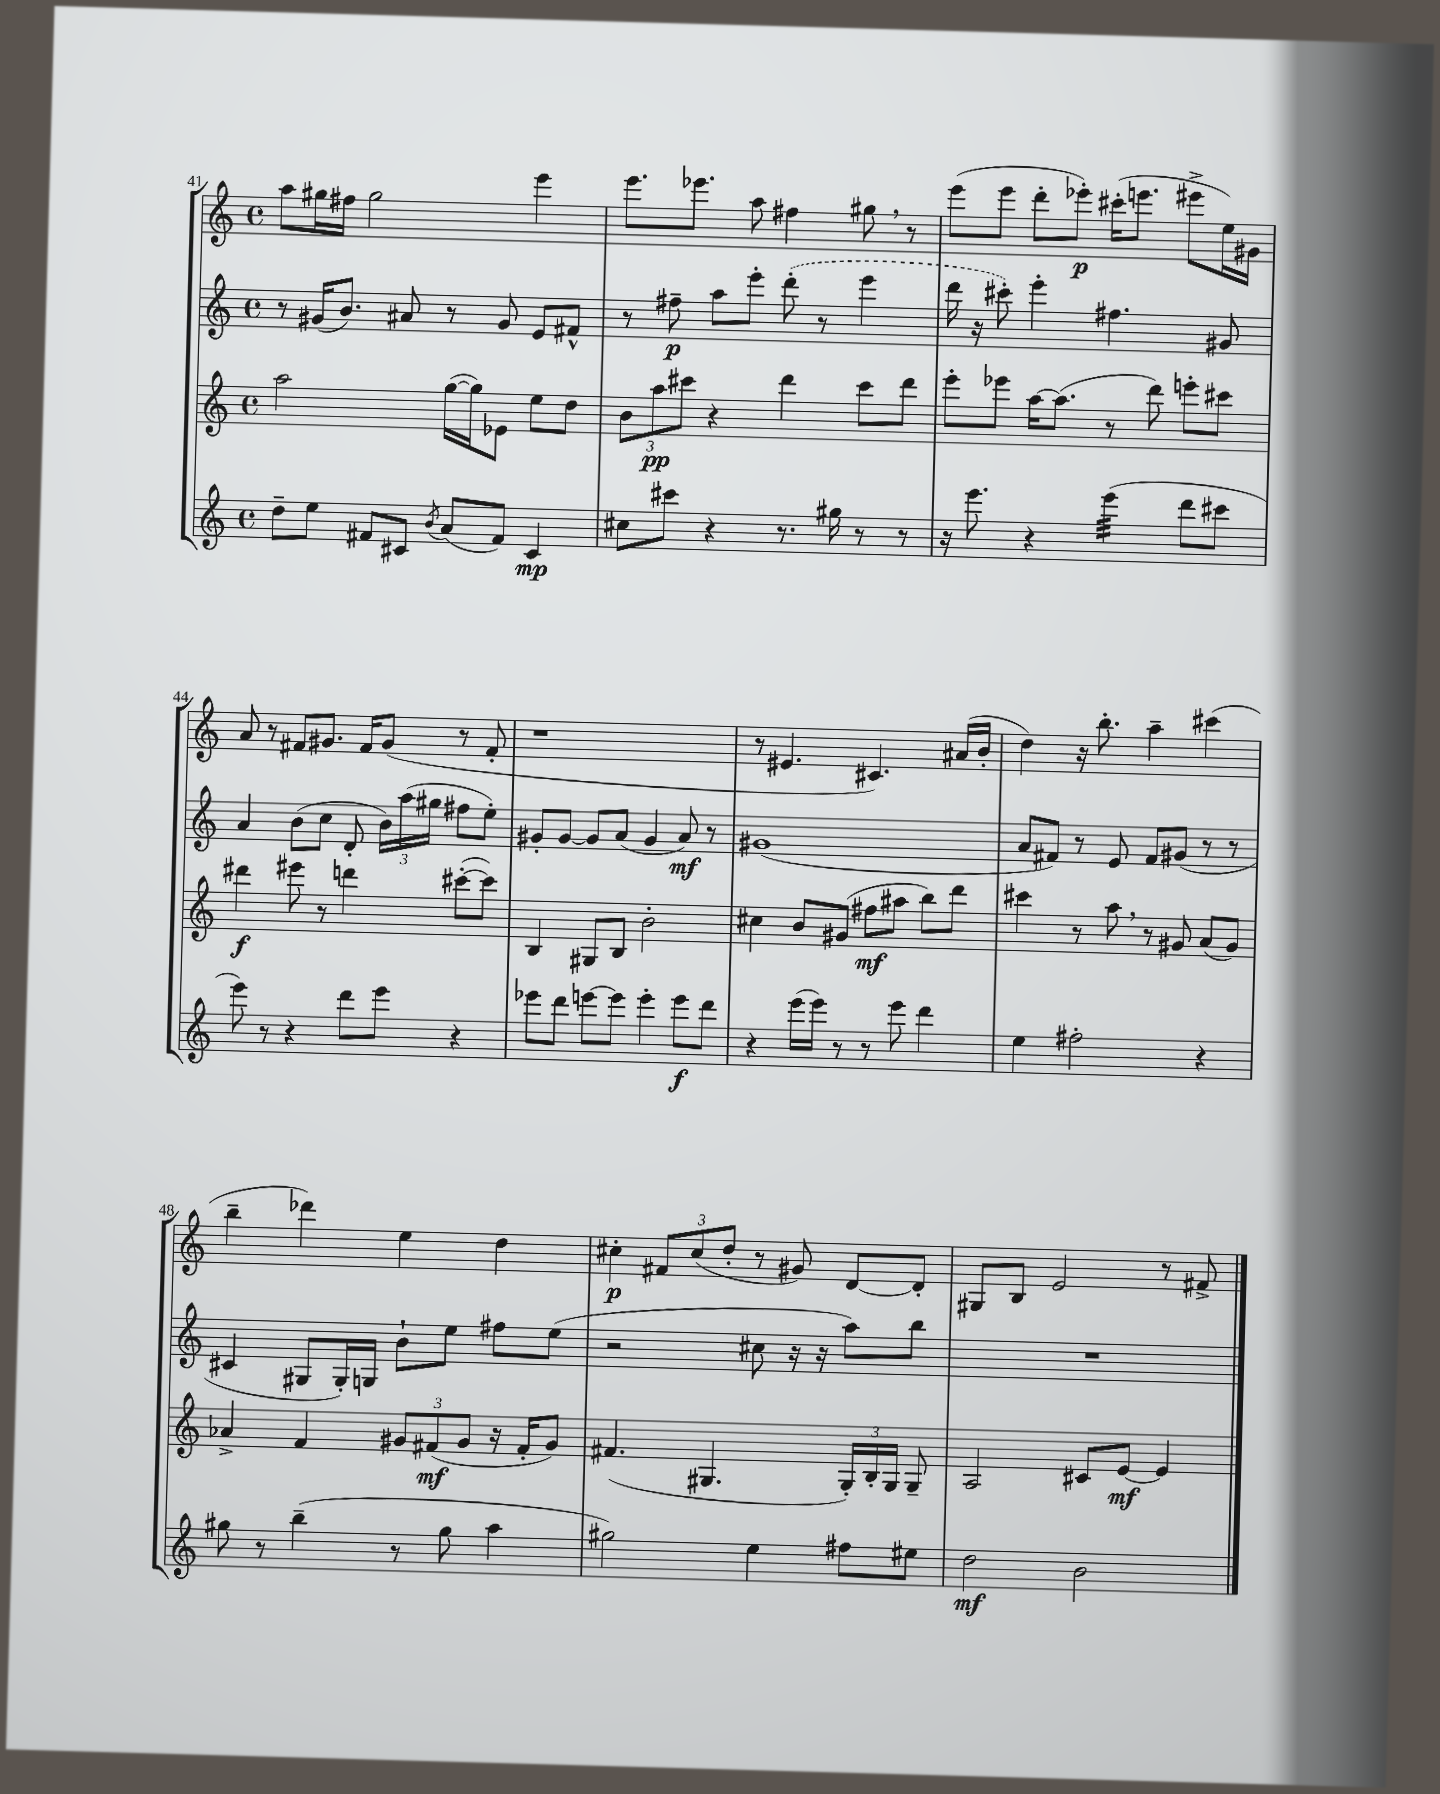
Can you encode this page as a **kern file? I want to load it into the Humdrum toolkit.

**kern	**kern	**kern	**kern
*staff4	*staff3	*staff2	*staff1
*clefG2	*clefG2	*clefG2	*clefG2
*k[]	*k[]	*k[]	*k[]
*M4/4	*M4/4	*M4/4	*M4/4
*met(c)	*met(c)	*met(c)	*met(c)
8dd~	2aa	8r	8aa
8ee	.	(16g#	16gg#
.	.	8.b)	16ff#
8f#	.	.	2gg#
8c#	.	8a#	.
8qb	.	.	.
(8a	([16gg	8r	.
.	16gg])	.	.
8f#)	8e-	8g#	.
4c#	8ee	8e	4eee
.	8dd	8f#^^	.
=	=	=	=
8cc#	12b	8r	8.eee
.	12aa	.	.
8ccc#	.	8ff#~	.
.	12ccc#	.	.
.	.	.	8.eee-
4r	4r	8aa	.
.	.	8eee'	8aa
8.r	4ddd	(8ddd'	4ff#
.	.	8r	.
16gg#	.	.	.
8r	8ccc#	4eee	8gg#
8r	8ddd	.	8r
=	=	=	=
16r	8eee'	16ddd	(8eee
8.eee	.	16r	.
.	8eee-	8ccc#')	8eee
4r	[16aa	4eee'	8ddd'
.	(8.aa]	.	.
.	.	.	8eee-')
(4eee	8r	4.ff#	(16ccc#'
.	.	.	8.eee
.	8ddd)	.	.
8ddd	8eee'	.	8eee#^
8ccc#	8ccc#	8g#	16ee)
.	.	.	16g#
=	=	=	=
8eee)	4ddd#	4a	8a
8r	.	.	8r
4r	8eee#	(8b	8f#
.	8r	8cc	8.g#
8ddd	4ddd	8d'	.
.	.	.	16f#
8eee	.	24b)	(8g#
.	.	(24aa	.
.	.	24gg#	.
4r	([8ccc#'	8ff#	8r
.	8ccc#])	8ee')	8f#'
=	=	=	=
8eee-	4B	8g#'	1r
8ddd	.	[8g#	.
[8eee	8G#	8g#]	.
8eee]	8B	(8a	.
4eee'	2b'	4g#	.
8eee	.	8a)	.
8ddd	.	8r	.
=	=	=	=
4r	4cc#	(1g#	8r
.	.	.	4.e#
(16eee	8b	.	.
16eee)	.	.	.
8r	(8g#	.	.
8r	8ff#	.	4.c#)
8eee	8aa#	.	.
4ddd	8bb)	.	.
.	8ddd	.	(16a#
.	.	.	16b'
=	=	=	=
4ee	4ccc#	8a	4dd)
.	.	8f#)	.
2ff#'	8r	8r	16r
.	.	.	8.bb'
.	8aa	8e	.
.	8r	8f#	4aa~
.	8g#	(8g#	.
4r	(8a	8r	(4ccc#
.	8g#)	8r	.
=	=	=	=
8gg#	4a-^	4c#	4bb~
8r	.	.	.
(4bb~	4f	8G#	4ddd-)
.	.	16G#')	.
.	.	16G	.
8r	12g#	8b`	4ee
.	(12f#	.	.
8gg#	.	8ee	.
.	12g#	.	.
4aa	16r	8ff#	4dd
.	16f#'	.	.
.	8g#)	(8ee	.
=	=	=	=
2gg#)	(4.f#	2r	4cc#'
.	.	.	12f#
.	.	.	(12cc#
.	4.G#	.	.
.	.	.	12dd'
4ee	.	8cc#	8r
.	.	16r	8g#)
.	.	16r	.
8ff#	24G#')	8aa)	[8d
.	24B'	.	.
.	24G#	.	.
8ee#	8G#~	8bb	8d']
=	=	=	=
2dd	2A	1r	8G#
.	.	.	8B
.	.	.	2e
2b	8c#	.	.
.	[8e	.	.
.	4e]	.	8r
.	.	.	8f#^
==	==	==	==
*-	*-	*-	*-
